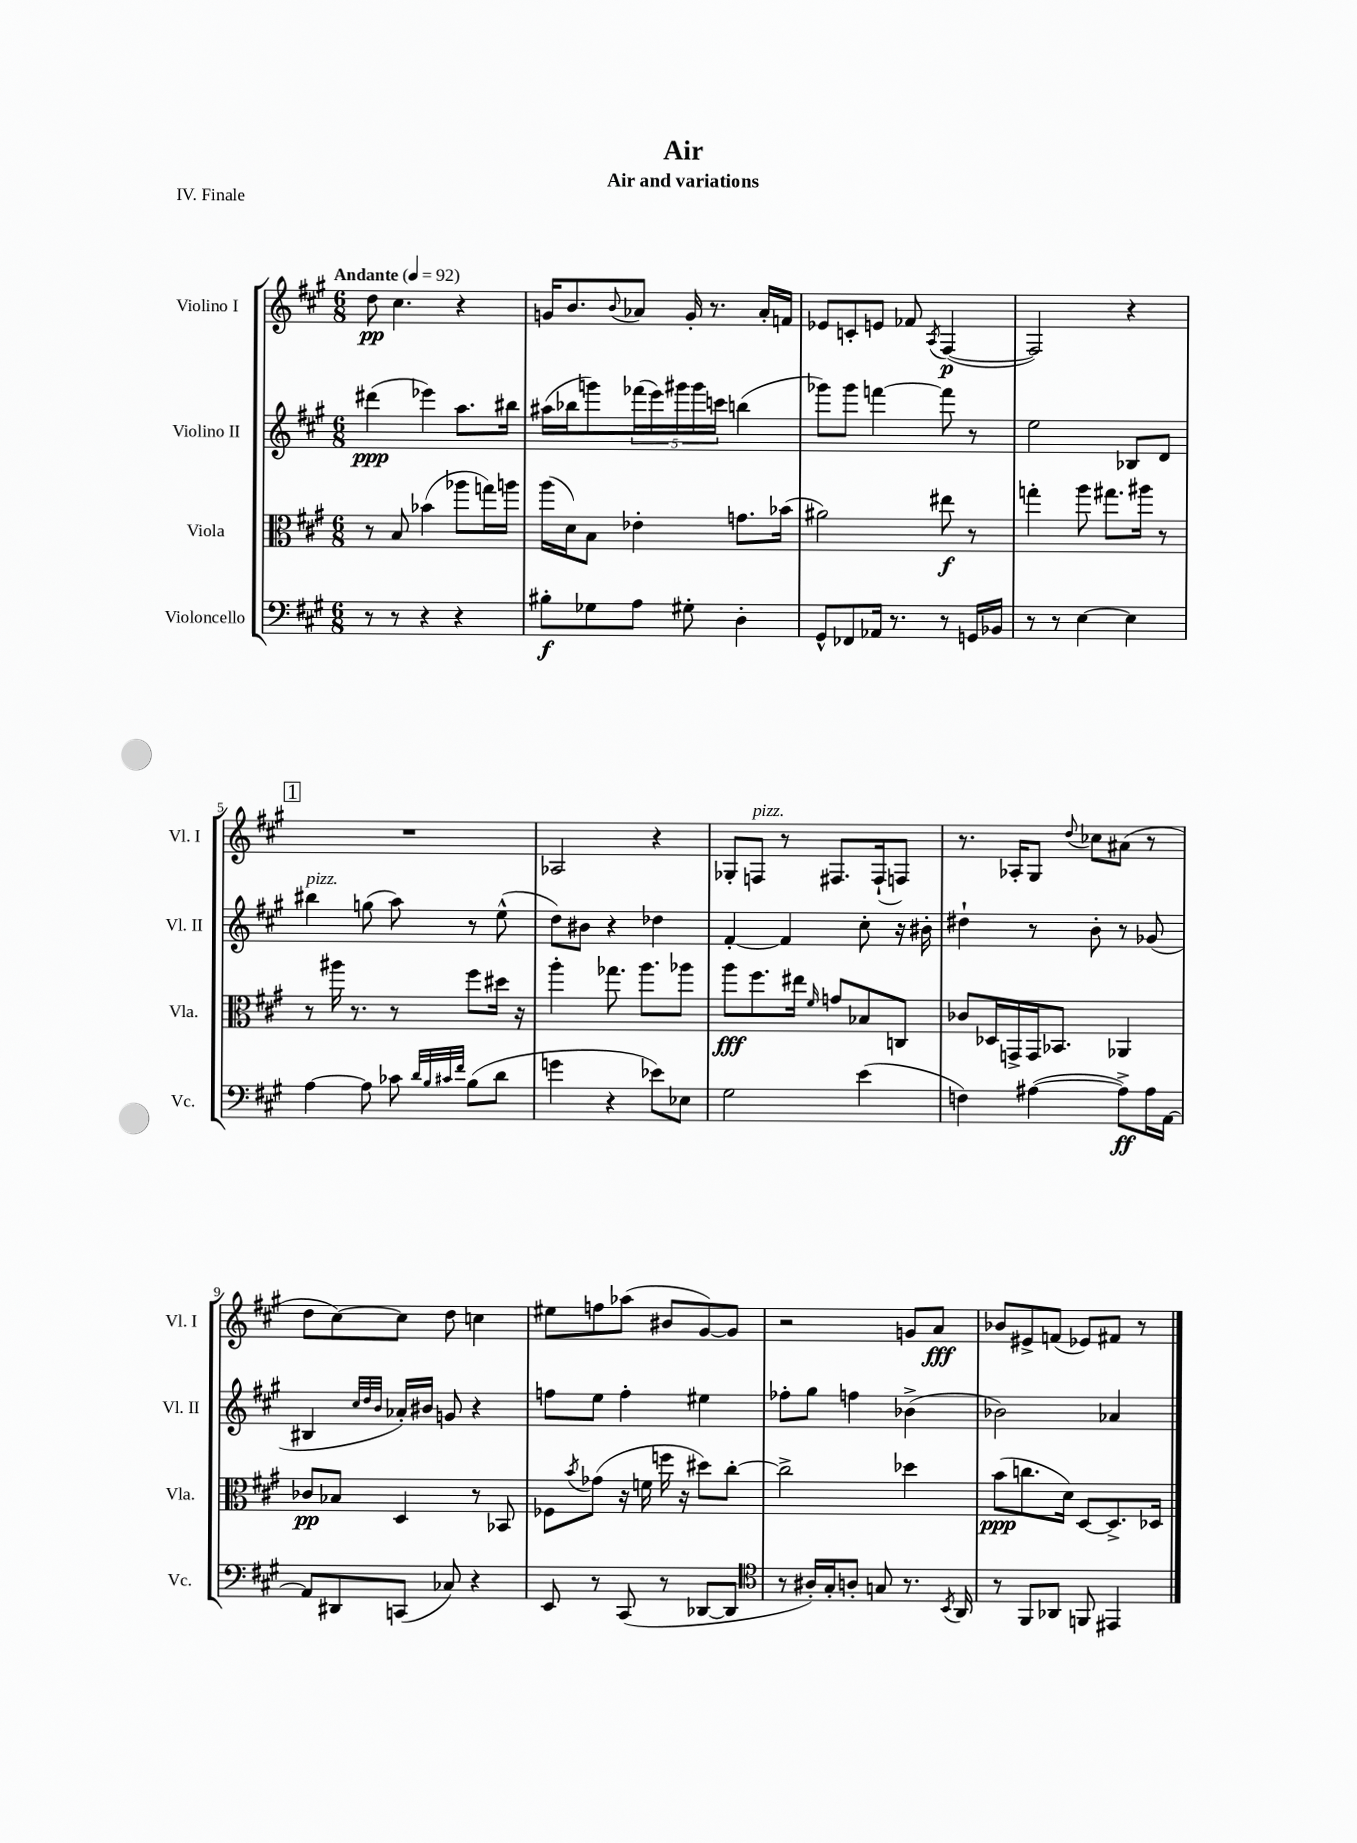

**kern	**kern	**kern	**kern
*staff4	*staff3	*staff2	*staff1
*clefF4	*clefC3	*clefG2	*clefG2
*k[f#c#g#]	*k[f#c#g#]	*k[f#c#g#]	*k[f#c#g#]
*M6/8	*M6/8	*M6/8	*M6/8
*MM92	*MM92	*MM92	*MM92
8r	8r	(4ddd#\	8dd\
8r	8B/	.	4.cc#\
4r	(4b-\	4eee-\)	.
4r	8aa-\L	8.aa\L	4r
.	16gg\L)	.	.
.	16aa\JJ	16bb#\Jk	.
=	=	=	=
8B#'\L	(16aa\LL	(16aa#\LL	16g/LK
.	16d\J)	16bb-\J	8.b/
8G-\	8B\J	8ggg\)	.
.	.	.	8qqb/
8A\J	4e-'\	(20fff-\L	8a-/J
.	.	20eee\)	.
.	.	20ggg#\	.
8G#'\	.	.	16g'/
.	.	20ggg#\	.
.	.	.	8.r
.	.	20ccc\JJ	.
4D'\	8.g\L	(4bb\	.
.	.	.	16a-'/LL
.	(16b-\Jk	.	16f/JJ
=	=	=	=
8GG#^^/L	2a#\)	8ggg-\L)	8e-/L
8FF-/	.	8ggg-\J	8c'/
16AA-/Jk	.	[4fff\	8e/J
8.r	.	.	.
.	.	.	8f-/
.	.	.	8qA/
8r	8ee#\	8fff\]	([4F#/
16GG/LL	8r	8r	.
16BB-/JJ	.	.	.
=	=	=	=
8r	4gg'\	2ee\	2F#/])
8r	.	.	.
[4E\	8aa\	.	.
.	8.gg#\L	.	.
4E\]	.	8B-/L	4r
.	16aa#\Jk	.	.
.	8r	8d/J	.
=	=	=	=
[4A\	8r	4bb#\	2.r
.	16aa#\	.	.
.	8.r	.	.
8A\]	.	(8gg\	.
8c-\	8r	8aa\)	.
32qqd/LLL	.	.	.
32qqB/	.	.	.
32qqc#/	.	.	.
32qqf#/JJJ	.	.	.
(8B\L	8ff#\L	8r	.
8d\J	16dd#\Jk	(8ee^^\	.
.	16r	.	.
=	=	=	=
4g\	4aa'\	8dd\L)	2A-/
.	.	8b#\J	.
4r	8.gg-\	4r	.
.	8.aa\L	.	.
8e-\L)	.	4dd-\	4r
8E-\J	8aa-\J	.	.
=	=	=	=
2G#\	8aa\L	[4f#'/	8G-'/L
.	8.ff#\	.	8F/J
.	.	4f#/]	8r
.	16ee#\Jk	.	.
.	16qqf#/	.	.
.	8g/L	.	8.F#/L
(4e\	8B-/	8cc#'\	.
.	.	.	(16F#`/k
.	8C/J	16r	8F/J)
.	.	16b#'\	.
=	=	=	=
4F\)	8c-/L	4dd#`\	8.r
.	16D-/L	.	.
.	16GG^/	.	16A-'/LK
([4A#\	16GG/J	8r	8G#/J
.	8.BB-/J	.	.
.	.	.	8qqdd/
.	.	8b'\	8cc-\L
8A#^\]L)	4AA-/	8r	(8a#\J
16A#\L	.	(8g-/	8r
[16AA\JJ	.	.	.
=	=	=	=
8AA/]L	8c-/L	4B#/	8dd\L
8DD#/	8B-/J	.	[8cc#\)
.	.	32qqcc#/LLL	.
.	.	32qqdd/	.
.	.	32qqb/JJJ	.
(8CC/J	4D/	16a-'/LL)	8cc#\]J
.	.	16b#/JJ	.
8C-/)	.	8g/	8dd\
4r	8r	4r	4cc\
.	8BB-/	.	.
=	=	=	=
8EE/	8F-\L	8ff\L	8ee#\L
.	8qb/	.	.
8r	(8g-\J	8ee\J	8ff\
(8CC#/	16r	4ff'\	(8aa-\J
.	16f\	.	.
8r	16ff\	.	8b#/L
.	16r	.	.
[8DD-/L	8dd#\L)	4ee#\	[8g#/)
8DD-/]J	[8cc#'\J	.	8g#/]J
=	=	=	=
*clefC4	*	*	*
8r	2cc#^\]	8ff-'\L	2r
16A#'/LL)	.	8gg#\J	.
16G#'/J	.	.	.
8A'/J	.	4ff\	.
8G/	.	.	.
8.r	4dd-\	(4b-^\	8g/L
.	.	.	8a/J
8qBB/	.	.	.
16AA/	.	.	.
=	=	=	=
8r	(8b\L	2b-\)	8b-/L
8FF#/L	8.cc\	.	8e#^/
8AA-/J	.	.	(8f/J
.	16d\Jk)	.	.
8FF/	[8D/L	.	8e-/L)
4EE#/	8.D^/]	4a-/	8f#/J
.	.	.	8r
.	16D-/Jk	.	.
==	==	==	==
*-	*-	*-	*-
